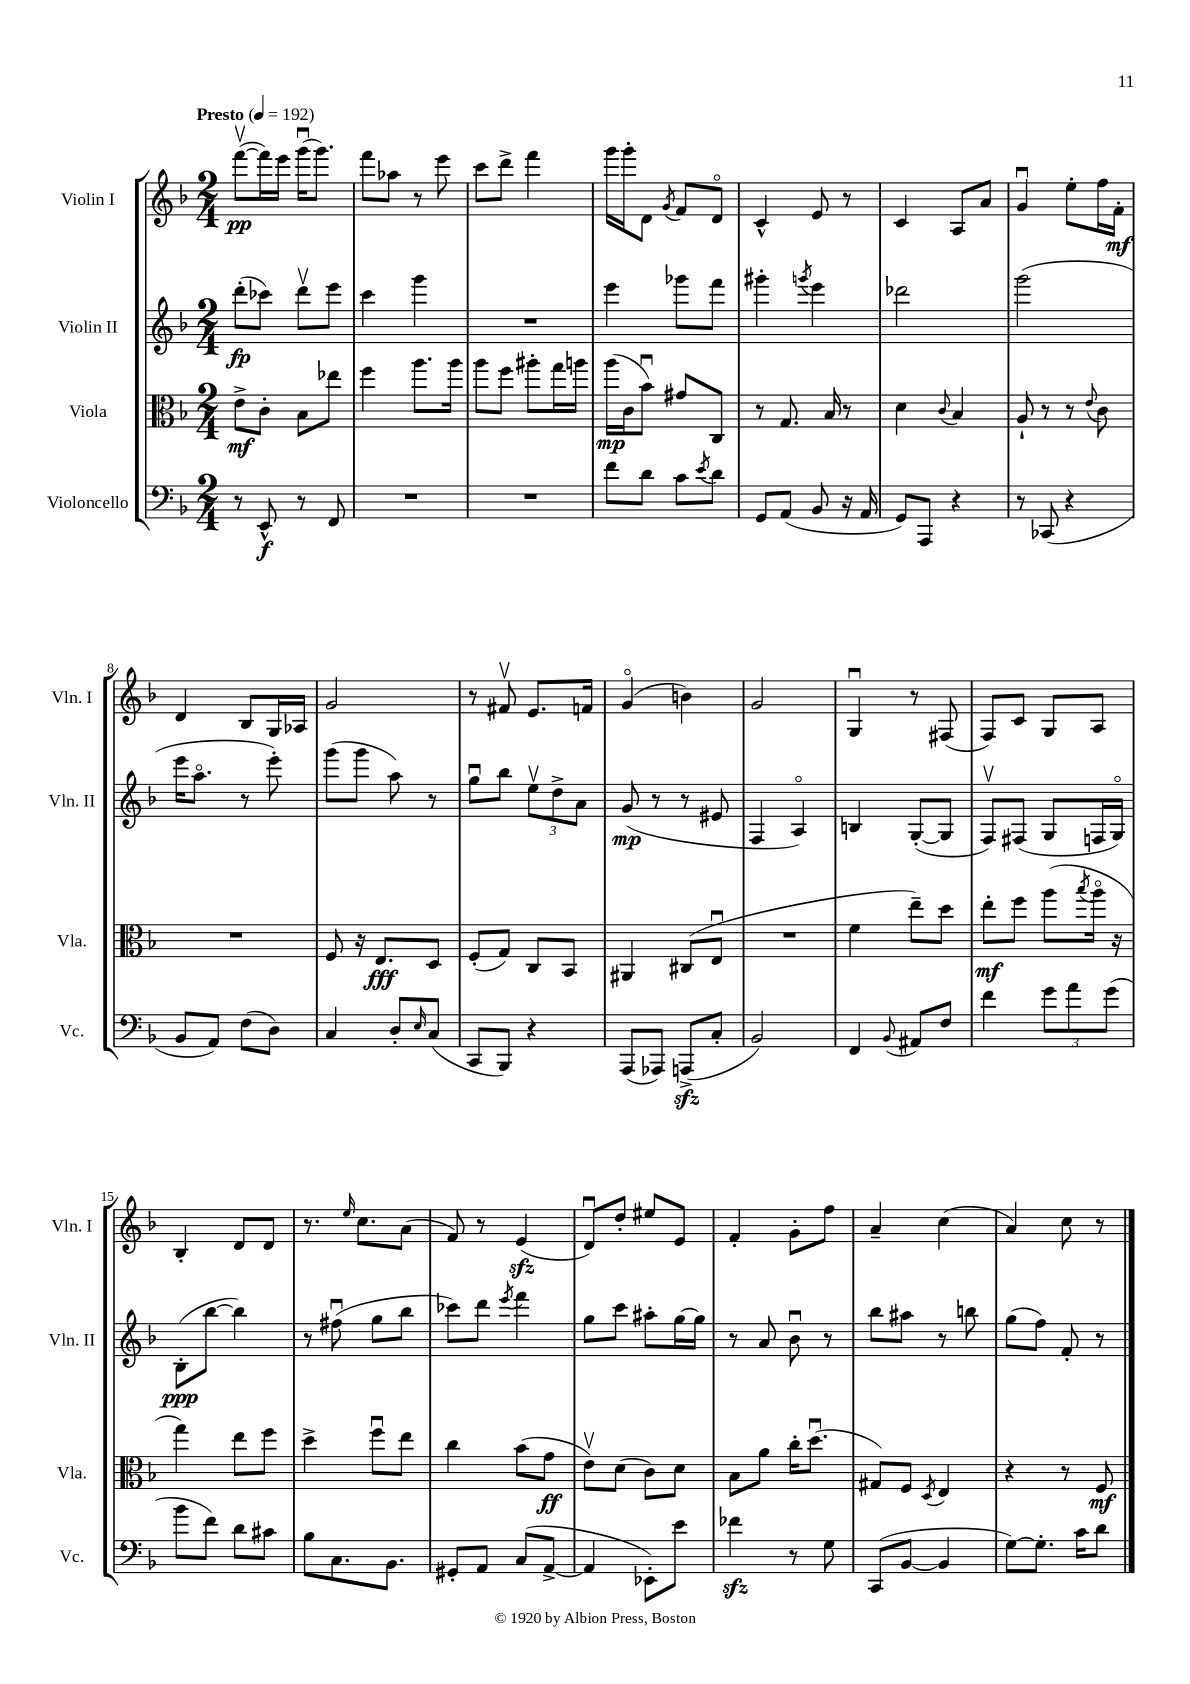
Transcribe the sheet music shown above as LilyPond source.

<<
\new StaffGroup <<
\new Staff = "s0" \with { instrumentName = "Violin I" shortInstrumentName = "Vln. I" } {
    \clef treble \key f \major \numericTimeSignature \time 2/4 \tempo "Presto" 4 = 192
    f'''8~\upbow\pp( f'''16) e'''16 g'''16\downbow( g'''8.) |
    f'''8 aes''8 r8 e'''8 |
    c'''8 d'''8-> f'''4 |
    g'''16 g'''16-. d'8 \acciaccatura { g'8 } f'8 d'8\flageolet |
    c'4-^ e'8 r8 |
    c'4 a8 a'8 |
    g'4\downbow e''8-. f''16 f'16-.\mf |
    d'4 bes8 g16 aes16 |
    g'2 |
    r8 fis'8\upbow e'8. f'16 |
    g'4\flageolet( b'4) |
    g'2 |
    g4\downbow r8 fis8( |
    f8) c'8 g8 a8 |
    bes4-. d'8 d'8 |
    r8. \grace { e''16 } c''8. a'8( |
    f'8) r8 e'4\sfz( |
    d'8\downbow) d''8-. eis''8 e'8 |
    f'4-. g'8-. f''8 |
    a'4-- c''4( |
    a'4) c''8 r8 \bar "|." |
}
\new Staff = "s1" \with { instrumentName = "Violin II" shortInstrumentName = "Vln. II" } {
    \clef treble \key f \major \numericTimeSignature \time 2/4
    d'''8-.\fp( ces'''8) d'''8\upbow e'''8 |
    c'''4 g'''4 |
    R2 |
    e'''4 ges'''8 f'''8 |
    gis'''4-. \acciaccatura { g'''8 } e'''4 |
    des'''2 |
    g'''2( |
    e'''16 a''8.\flageolet r8 e'''8-.) |
    g'''8( g'''8 a''8) r8 |
    g''8\downbow bes''8 \tuplet 3/2 { e''8\upbow d''8-> a'8 } |
    g'8\mp( r8 r8 eis'8 |
    f4 a4\flageolet) |
    b4 g8~-.( g8 |
    f8\upbow) fis8( g8 f16 g16\flageolet) |
    bes8-.\ppp( bes''8~ bes''4) |
    r8 fis''8\downbow( g''8 bes''8 |
    ces'''8) d'''8 \acciaccatura { e'''8 } f'''4 |
    g''8 c'''8 ais''8-. g''16~ g''16 |
    r8 a'8 bes'8\downbow r8 |
    bes''8 ais''8 r8 b''8 |
    g''8( f''8) f'8-. r8 \bar "|." |
}
\new Staff = "s2" \with { instrumentName = "Viola" shortInstrumentName = "Vla." } {
    \clef alto \key f \major \numericTimeSignature \time 2/4
    e'8->\mf c'8-. bes8 ees''8 |
    f''4 a''8. a''16 |
    a''8 f''8 ais''8-. g''16 a''16 |
    a''16\mp( c'16 bes'8\downbow) gis'8 c8 |
    r8 g8. bes16 r8 |
    d'4 \appoggiatura { c'8 } bes4 |
    a8-! r8 r8 \appoggiatura { e'8 } c'8 |
    R2 |
    f8 r16 e8.\fff d8 |
    f8-.( g8) c8 bes,8 |
    ais,4 cis8( e8\downbow |
    R2 |
    f'4 e''8--) d''8 |
    e''8-.\mf f''8 a''8( \acciaccatura { bes''8 } a''16\flageolet r16 |
    g''4) e''8 f''8 |
    d''4-> f''8\downbow e''8 |
    c''4 bes'8( g'8\ff |
    e'8\upbow) d'8( c'8) d'8 |
    bes8 a'8 c''16-. d''8.\downbow( |
    gis8) f8 \acciaccatura { d8 } e4 |
    r4 r8 f8\mf \bar "|." |
}
\new Staff = "s3" \with { instrumentName = "Violoncello" shortInstrumentName = "Vc." } {
    \clef bass \key f \major \numericTimeSignature \time 2/4
    r8 e,8-^\f r8 f,8 |
    R2 |
    R2 |
    f'8 d'8 c'8 \acciaccatura { e'8 } d'8 |
    g,8 a,8( bes,8 r16 a,16 |
    g,8) a,,8 r4 |
    r8 ces,8( r4 |
    bes,8 a,8) f8( d8) |
    c4 d8-. \grace { e16 } c8( |
    c,8 bes,,8) r4 |
    a,,8( aes,,8) a,,8->\sfz( c8-. |
    bes,2) |
    f,4 \appoggiatura { bes,8 } ais,8 f8 |
    f'4 \tuplet 3/2 { g'8 a'8 g'8( } |
    bes'8 f'8) d'8 cis'8 |
    bes8 c8. bes,8. |
    gis,8-. a,8 c8( a,8~-> |
    a,4 ees,8-.) e'8 |
    fes'4\sfz r8 g8 |
    c,8( bes,8~ bes,4 |
    g8~) g8.-. c'16 d'8 \bar "|." |
}
>>
>>
